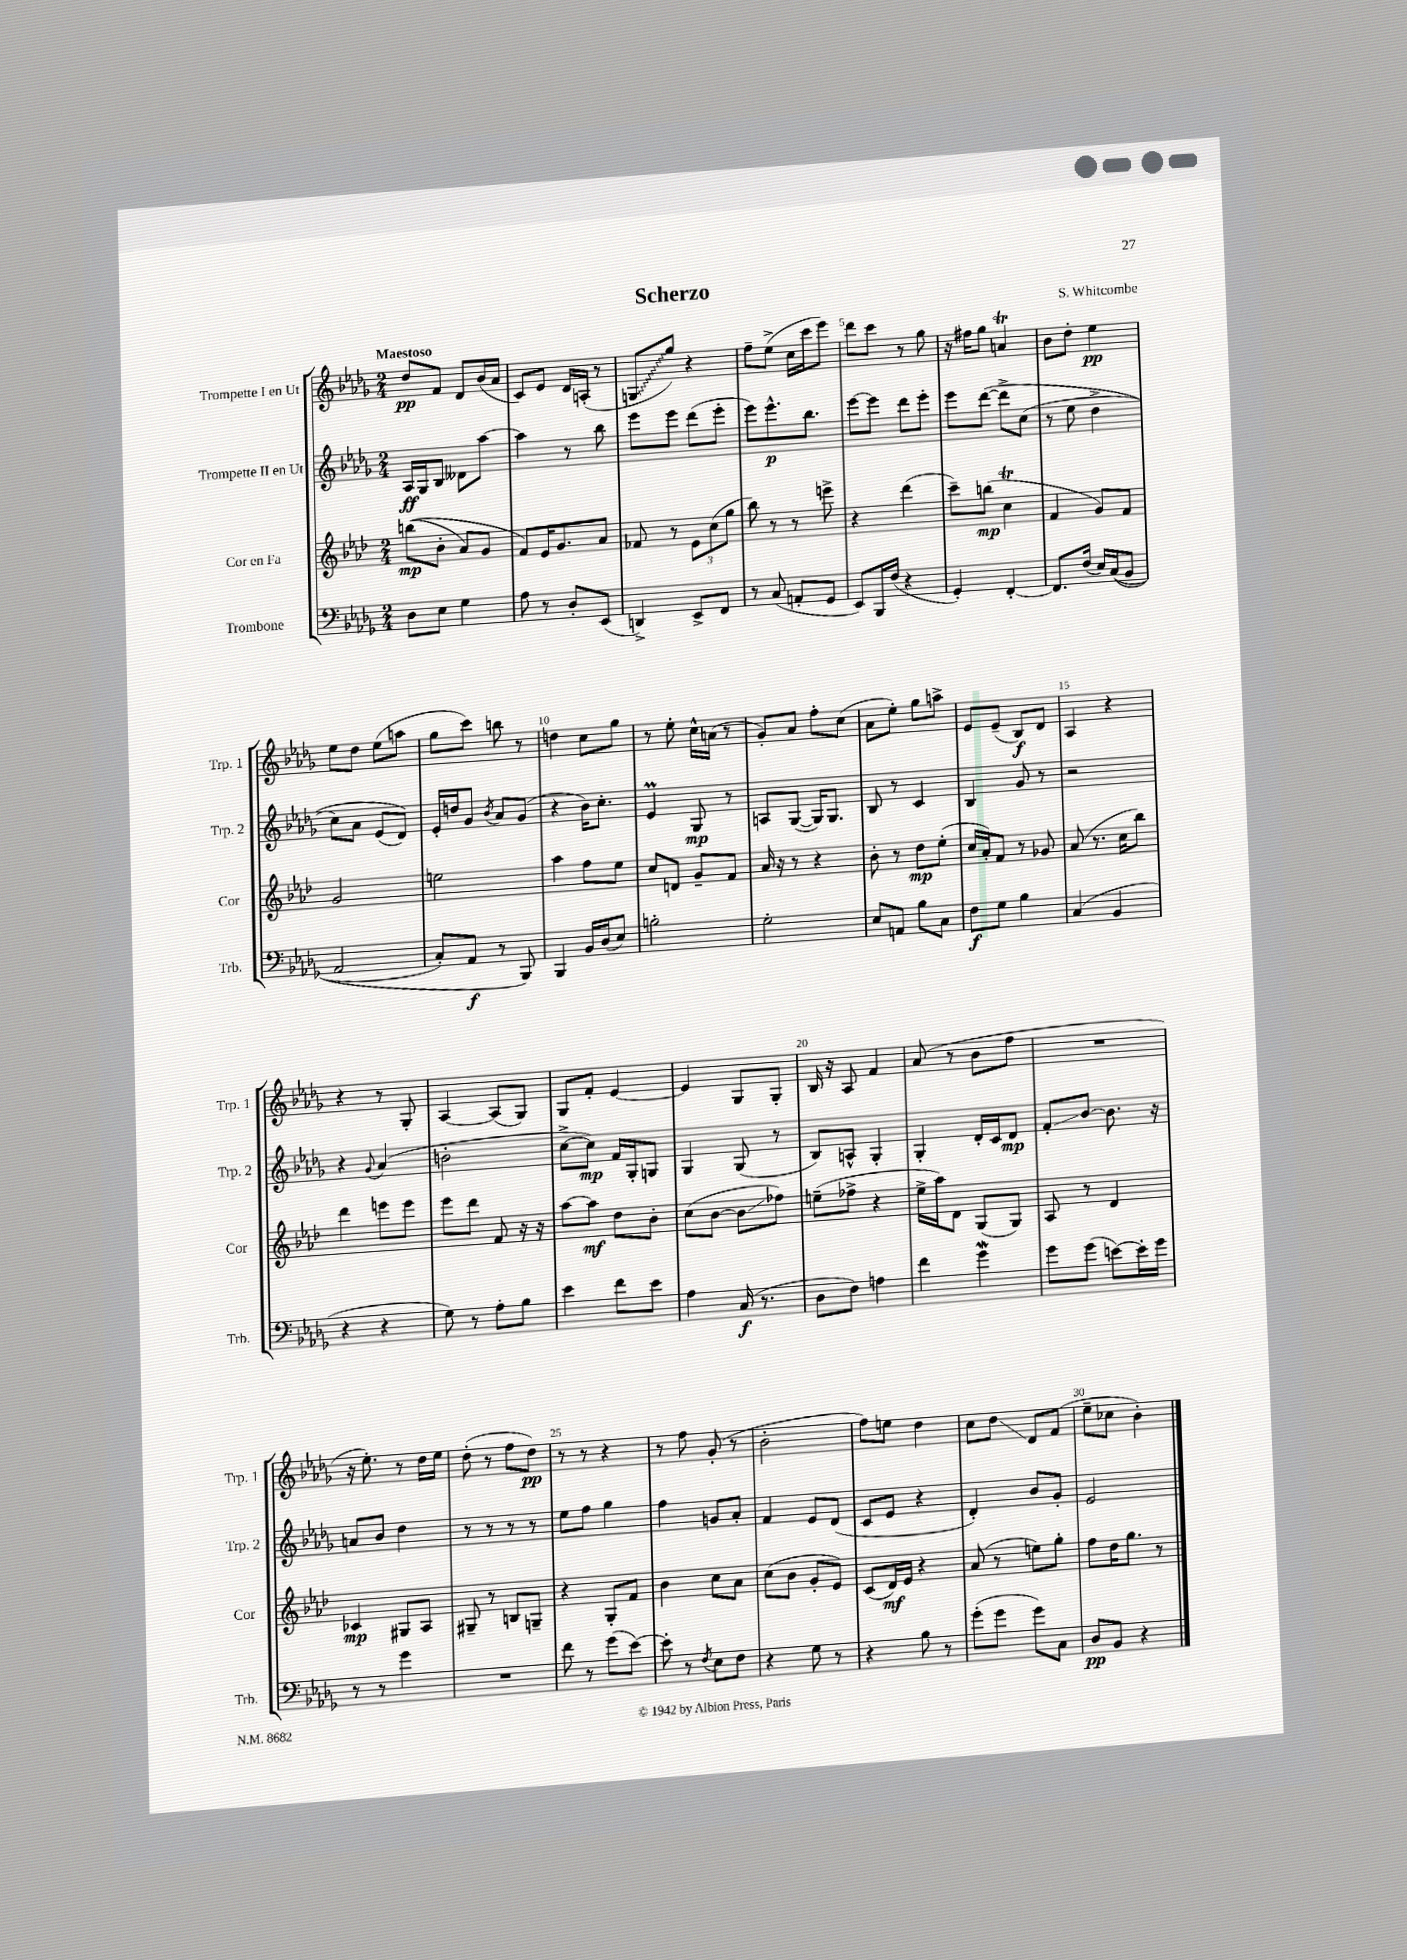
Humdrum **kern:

**kern	**kern	**kern	**kern
*staff4	*staff3	*staff2	*staff1
*clefF4	*clefG2	*clefG2	*clefG2
*k[b-e-a-d-g-]	*k[b-e-a-d-]	*k[b-e-a-d-g-]	*k[b-e-a-d-g-]
*M2/4	*M2/4	*M2/4	*M2/4
8D-\L	&((8bb\L	16A-/LL	8dd-/L
.	.	16G-/J	.
8E-\J	8b-'\J	8B-/J	8f/J
4G-\	8a-/L)	8d--\L	8d-/L
.	8g/J	[8aa-\J	(16b-/L
.	.	.	16a-/JJ
=	=	=	=
8A-\	8f/L&)	4aa-\]	8c/L)
8r	16e-/K	.	8e-/J
.	8.g/	.	.
8D-'/L	.	8r	16d-/LL
.	.	.	(16A'/JJ
(8EE-/J	8a-/J	8bb-\	8r
=	=	=	=
4DD^/)	8f-/	8eee-\L	8G/L
.	8r	8eee-\J	8gg-/J)
8EE-^/L	12e-\L	(8ddd-\L	4r
.	(12cc\	.	.
8FF/J	.	8eee-'\J	.
.	12gg\J	.	.
=	=	=	=
8r	8bb-\)	8eee-\L)	8ff~\L
(8C/	8r	8.eee-^^\	(8ee-^\J
8AA'/L	8r	.	16cc\LL
.	.	8.bb-\J	16ccc\J
8GG-/J	8eee^\	.	8eee-\J)
=	=	=	=
8EE-/L)	4r	[8eee-\L	8ddd-\L
16BBB-/L	.	8eee-\]J	8ccc\J
(16F/JJ	.	.	.
4r	(4ddd-\	8ddd-\L	8r
.	.	8eee-'\J	8gg-\
=	=	=	=
4GG-'/)	8ccc~\L)	8eee-\L	16r
.	.	.	16ff#\LK
.	(8bb\J	&([8ddd-\J	8gg-\J
[4FF'/	4cc\	8ddd-^\]L	4a/
.	.	(8cc\J	.
=	=	=	=
8.FF/]L	4f/	8r	8b-\L
.	.	8ee-\	8dd-'\J
(16F/Jk	.	.	.
16E-/LL)	8g/L)	4dd-^\	4ee-\
&((16C/J	.	.	.
8BB-/J	8f/J	.	.
=	=	=	=
2AA-/	2g/	8cc\L)	8ee-\L
.	.	8a-\J	8dd-\J
.	.	(8e-/L	(8ee-\L
.	.	8d-/J)&)	8aa\J
=	=	=	=
8C'/L)	2ee\	16e-'/LL	8gg-\L
.	.	16dd/J	.
8AA-/J	.	8g-/J	8ccc\J)
.	.	8qb-/	.
8r	.	8a-/L	8bb\
8BBB-/&)	.	(8g-/J	8r
=	=	=	=
4BBB-/	4aa-\	4r	4dd\
16BB-/LL	8ff\L	16b-\LK)	8cc\L
(16D-/J	.	8.cc'\J	.
8E-/J)	8ee-\J	.	8gg-\J
=	=	=	=
2B'\	8cc/L	4e-/	8r
.	8d/J	.	8ee-'\
.	8g~/L	8G-/	16cc^^\LL
.	.	.	(16a\JJ
.	8f/J	8r	8r
=	=	=	=
2G-'\	16a-/	8A/L	8g-'/L)
.	16r	.	.
.	8r	([8G-/J	8a-/J
.	4r	16G-/]LK)	8ff'\L
.	.	8.G-/J	.
.	.	.	(8cc\J
=	=	=	=
8E-/L	8b-'\	8B-/	8a-\L
8AA/J	8r	8r	8ee-'\J)
8B-\L	8dd-\L	4c/	8gg-\L
8C\J	(8ee-'\J	.	8aa^\J
=	=	=	=
8F\L	16cc/LL	4B-/	8e-/L
.	16a-'/J)	.	.
8G-\J	8f/J	.	(8e-~/J
4B-\	8r	8g-/	8B-/L)
.	8g-/	8r	8d-/J
=	=	=	=
(4C/	(8a-/	2r	4A-/
.	8.r	.	.
4BB-/	.	.	4r
.	16cc\LK	.	.
.	8bb-\J)	.	.
=	=	=	=
4r	4ddd-\	4r	4r
.	.	8qqg-/	.
4r	8eee\L	(4a-/	8r
.	8eee\J	.	8G-'/
=	=	=	=
8G-\)	8eee-\L	2b'\	[4A-/
8r	8ddd-\J	.	.
8A-'\L	8f/	.	(8A-/]L
8B-\J	16r	.	8G-/J)
.	16r	.	.
=	=	=	=
4e-\	[8aa-\L	[8cc^\L	8G-/L
.	8aa-\]J	8cc\]J)	8f'/J
8f\L	8dd-\L	16f/LL	[4e-/
.	.	16G-'/J	.
8e-\J	8b-'\J	8G/J	.
=	=	=	=
4A-\	(8cc\L	4G-/	4e-/]
.	[8b-\J	.	.
(16C/	8b-\]L	(8G-/	8G-/L
8.r	.	.	.
.	8ff-\J)	8r	8G-'/J
=	=	=	=
8D-\L	(8ee~\L	8B-/L)	16B-/
.	.	.	16r
8F\J)	8ff-^\J	8A^^/J	8A-/
4A\	4r	4G-'/	4f/
=	=	=	=
4f\	16ee-^\LL	4G-'/	(8a-/
.	16aa-\J)	.	.
.	8d-\J	.	8r
4g-\	(8G/L	16d-'/LL	8b-\L
.	.	16c/J	.
.	8G/J)	8d-/J	8ff\J
=	=	=	=
8g-\L	8A-/	8f'/L	2r
(8g-\J	8r	[8b-/J	.
[8e\L)	4d-/	8.b-\]	.
16e'\]L	.	.	.
16g-\JJ	.	16r	.
=	=	=	=
8r	4c-/	8a/L	16r
.	.	.	8.ee-'\)
8r	.	8b-/J	.
4g-\	8G#/L	4dd-\	8r
.	8A-/J	.	16dd-\LL
.	.	.	16ee-\JJ
=	=	=	=
2r	8G#~/	8r	(8dd-'\
.	8r	8r	8r
.	8B/L	8r	8ff\L
.	8G~/J	8r	8dd-\J)
=	=	=	=
8f\	4r	8ee-\L	8r
8r	.	8ff\J	8r
(8g-\L	8G'/L	4gg-\	4r
[8e-\J)	8f/J	.	.
=	=	=	=
8e-'\]	4b-\	4ff\	8r
8r	.	.	8ff\
8qF/	.	.	.
8E-\L	8cc\L	8g/L	(8g-'/
8F\J	8a-\J	8a-'/J	8r
=	=	=	=
4r	(8cc\L	4f/	2b-'\
.	8b-\J	.	.
8G-\	8g'/L	8e-/L	.
8r	8e-/J)	(8d-/J	.
=	=	=	=
4r	(8c/L	8c/L	8ff\L)
.	16d-/L)	8e-/J	8ee\J
.	16e-/JJ	.	.
8B-\	4r	4r	4dd-\
8r	.	.	.
=	=	=	=
(8g-'\L	(8a-/	4d-'/)	8cc\L
8g-\J	8r	.	8dd-\J
8g-\L)	8ee\L)	8b-/L	8d-/L
8C\J	8gg'\J	8g-'/J	(8f/J
=	=	=	=
8D-/L	8ff\L	2e-/	8ee-~\L
8BB-/J	16dd-\K	.	8cc-\J
.	8.gg\J	.	.
4r	.	.	4b-'\)
.	8r	.	.
==	==	==	==
*-	*-	*-	*-
